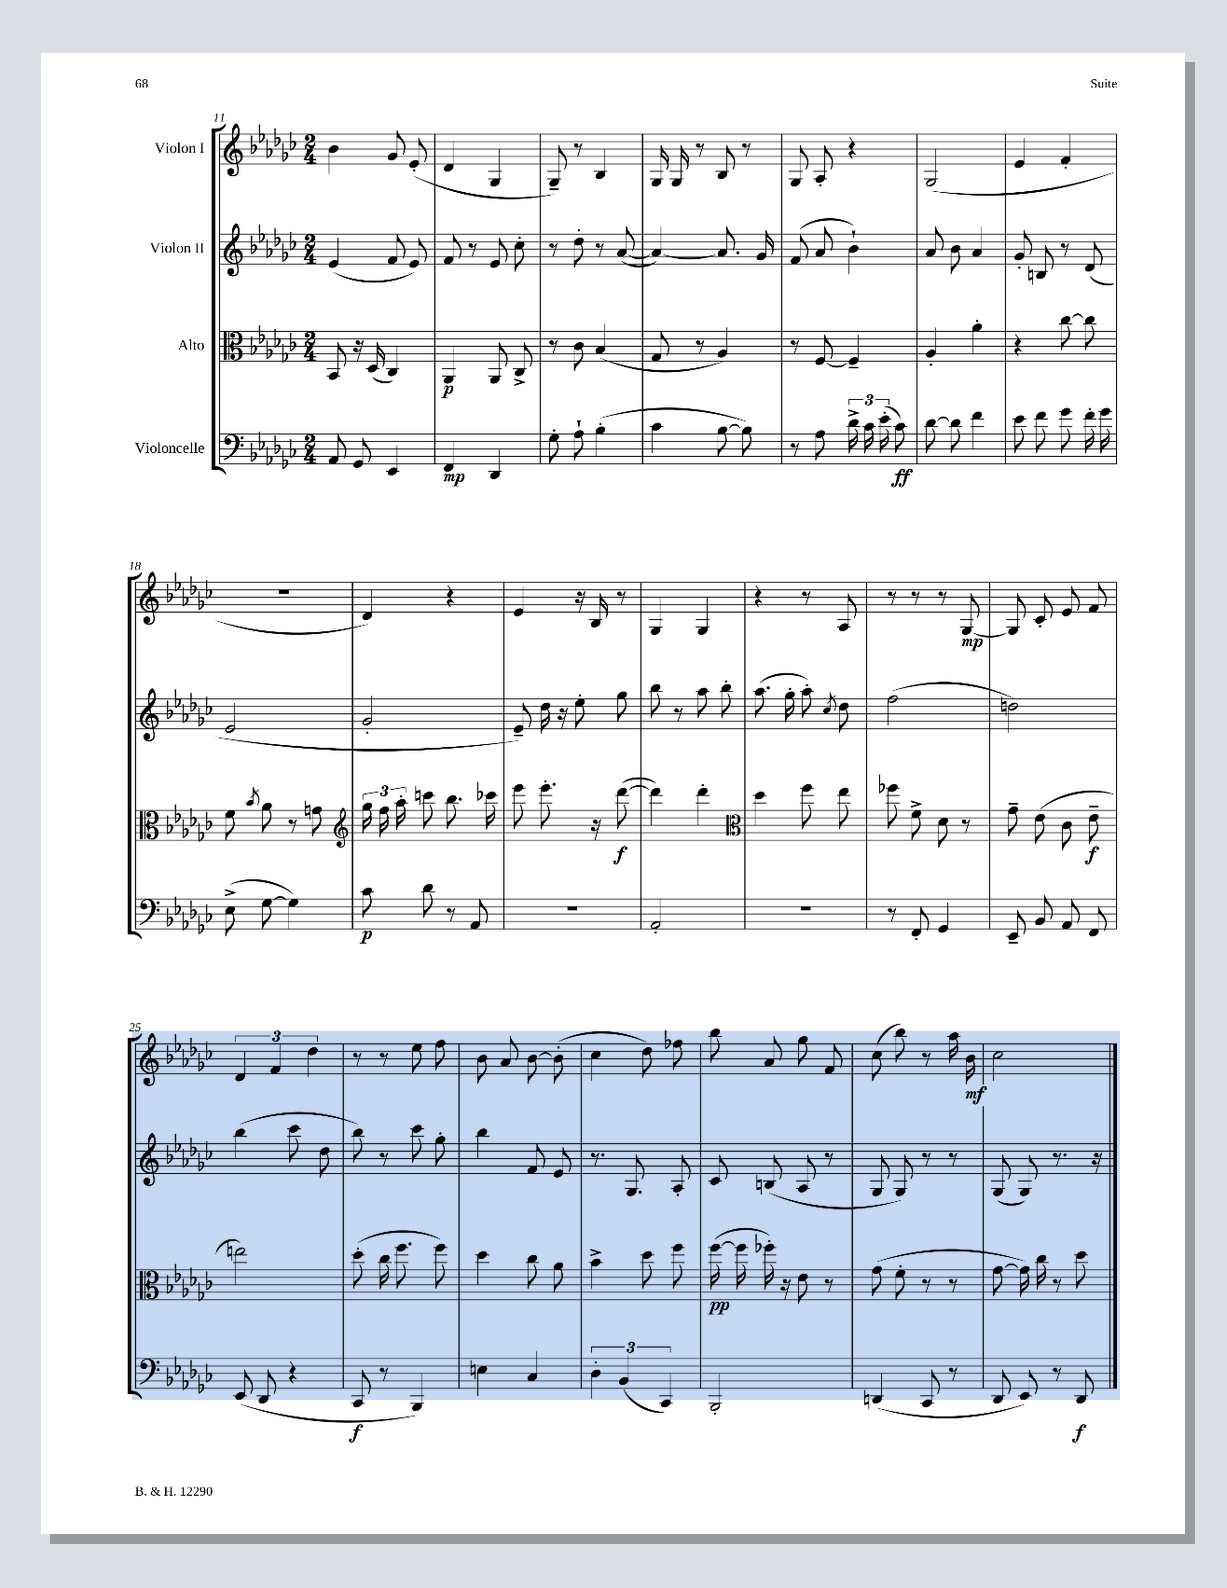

**kern	**kern	**kern	**kern
*staff4	*staff3	*staff2	*staff1
*clefF4	*clefC3	*clefG2	*clefG2
*k[b-e-a-d-g-c-]	*k[b-e-a-d-g-c-]	*k[b-e-a-d-g-c-]	*k[b-e-a-d-g-c-]
*M2/4	*M2/4	*M2/4	*M2/4
8AA-	8BB-	(4e-	4b-
8GG-	16r	.	.
.	(16D-	.	.
4EE-	4C-)	8f	8g-
.	.	8e-)	(8e-'
=	=	=	=
4FF	4AA-	8f	4d-
.	.	8r	.
4DD-	8AA-	8e-	4G-
.	8C-^	8cc-'	.
=	=	=	=
8G-'	8r	8r	8G-~)
8A-`	8c-	8dd-'	8r
(4B-'	(4B-	8r	4B-
.	.	([8a-	.
=	=	=	=
4c-	8G-	4a-_)	16G-
.	.	.	16G-
.	8r	.	8r
[8B-	4A-)	8.a-]	8B-
8B-])	.	.	8r
.	.	16g-	.
=	=	=	=
8r	8r	(8f	8G-
8A-	[8F	8a-	8A-'
24d-^	4F~]	4b-`)	4r
24c-	.	.	.
(24e-'	.	.	.
8c-)	.	.	.
=	=	=	=
[8d-	4A-'	8a-	(2G-
8d-]	.	8b-	.
4f	4a-'	4a-	.
=	=	=	=
8e-	4r	8g-'	4e-
8f	.	8B	.
8g-	[8cc-	8r	4f'
16f'	8cc-]	(8d-	.
16g-	.	.	.
=	=	=	=
(8E-^	8f	2e-	2r
.	8qb-	.	.
[8G-	8a-	.	.
4G-])	8r	.	.
.	8g	.	.
=	=	=	=
*	*clefG2	*	*
8c-	24gg-	2g-'	4d-)
.	24ff	.	.
.	24aa-'	.	.
8d-	8ccc	.	.
8r	8.bb-	.	4r
8AA-	.	.	.
.	16ccc-	.	.
=	=	=	=
2r	8eee-	8e-~)	4e-
.	8.eee-'	16dd-	.
.	.	16r	.
.	.	8ee-'	16r
.	16r	.	16B-
.	([8ddd-	8gg-	8r
=	=	=	=
2AA-'	4ddd-])	8bb-	4G-
.	.	8r	.
.	4ddd-'	8aa-	4G-
.	.	8bb-'	.
=	=	=	=
*	*clefC3	*	*
2r	4dd-	(8.aa-	4r
.	.	16gg-'	.
.	8ff	8aa-')	8r
.	.	8qcc-	.
.	8ee-	8dd-	8A-
=	=	=	=
8r	8ff-	(2ff	8r
8FF'	8f^	.	8r
4GG-	8d-	.	8r
.	8r	.	[8G-
=	=	=	=
8EE-~	8g-~	2dd)	8G-]
8BB-	(8e-	.	8c-'
8AA-	8c-	.	8e-
8FF	8e-~	.	8f
=	=	=	=
(8EE-	2ee)	(4bb-	6d-
8DD-	.	.	.
.	.	.	6f
4r	.	8ccc-	.
.	.	.	6dd-
.	.	8dd-	.
=	=	=	=
8CC-	(8dd-'	8bb-)	8r
8r	16cc-	8r	8r
.	8.ff	.	.
4BBB-)	.	8ccc-	8ee-
.	8ff)	8gg-'	8ff
=	=	=	=
4E	4dd-	4bb-	8b-
.	.	.	8a-
4C-	8cc-	8f	[8b-
.	8a-	8e-	(8b-']
=	=	=	=
6D-'	4b-^	8.r	4cc-
(6BB-	.	.	.
.	.	8.G-	.
.	8dd-	.	8dd-)
6CC-)	.	.	.
.	8ff	8A-'	8ff-
=	=	=	=
2BBB-'	([16ff	8c-	8bb-
.	16ff]	.	.
.	16ff-')	(8B	8a-
.	16r	.	.
.	8e-	8A-	8gg-
.	8r	8r	8f
=	=	=	=
(4DD	(8g-	8G-	(8cc-
.	8f'	8G-)	8bb-)
8CC-	8r	8r	8r
8r	8r	8r	16aa-
.	.	.	16b-
=	=	=	=
8DD-	[8g-	(8G-	2cc-
8EE-)	16g-])	8G-)	.
.	16cc-	.	.
8r	8r	8.r	.
8DD-	8dd-	.	.
.	.	16r	.
==	==	==	==
*-	*-	*-	*-
